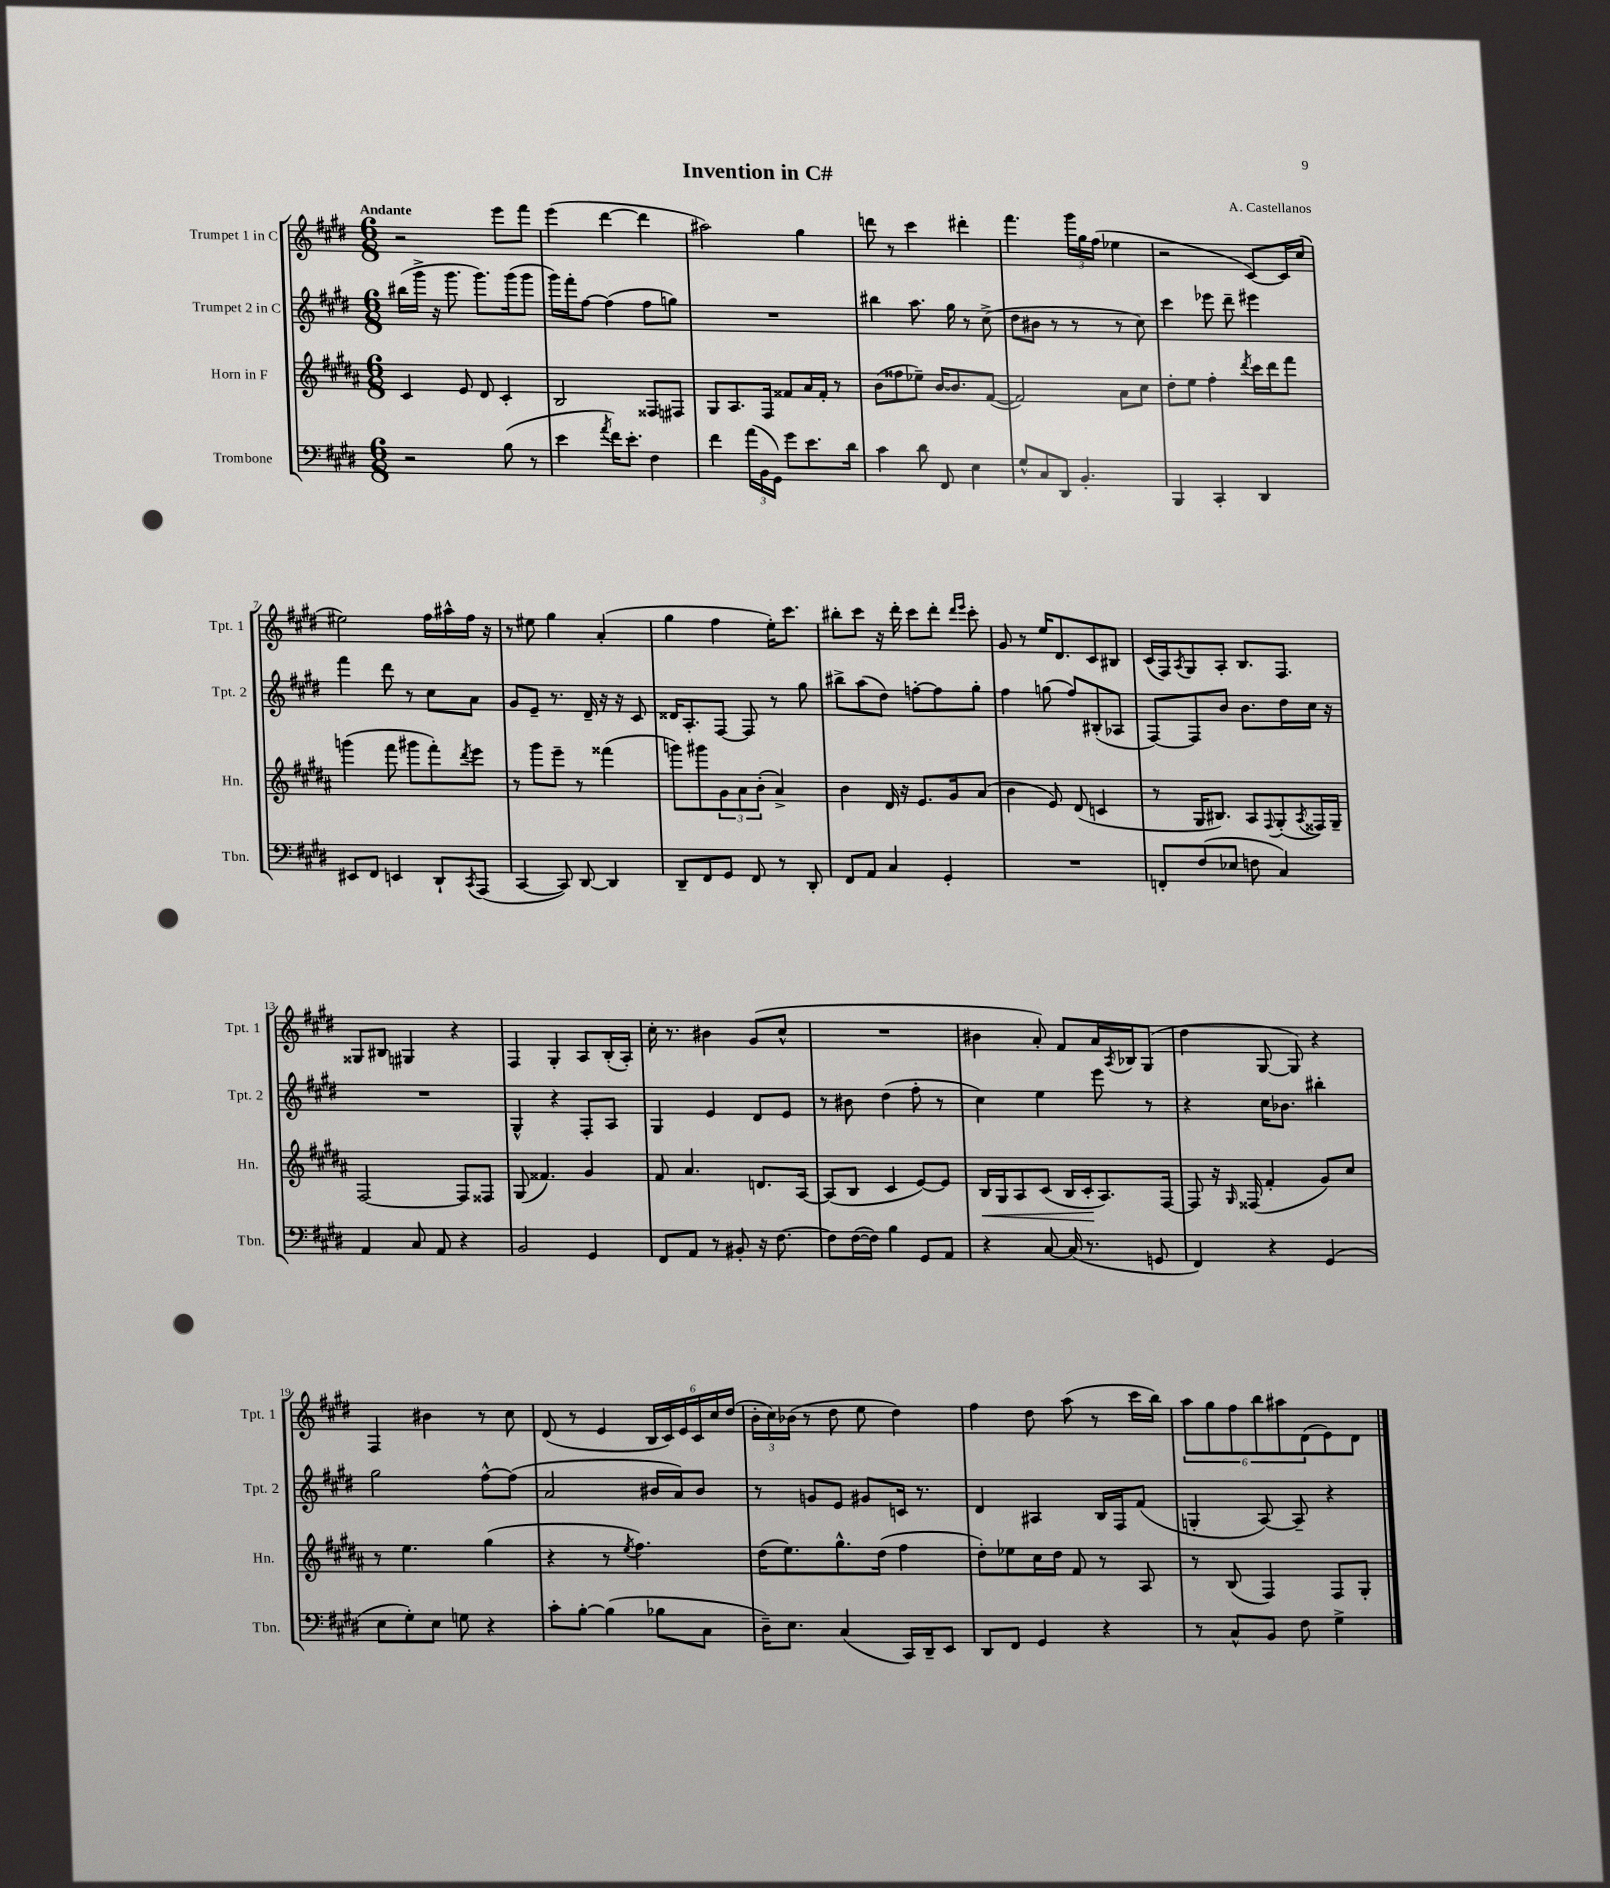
\header { title = "Invention in C#" composer = "A. Castellanos" }
<<
\new StaffGroup <<
\new Staff = "s0" \with { instrumentName = "Trumpet 1 in C" shortInstrumentName = "Tpt. 1" } {
    \clef treble \key e \major \numericTimeSignature \time 6/8 \tempo "Andante"
    r2 e'''8 fis'''8 |
    e'''4( dis'''4~ dis'''4 |
    ais''2) gis''4 |
    d'''8 r8 cis'''4 dis'''4-. |
    fis'''4. \tuplet 3/2 { gis'''16 gis''16 fis''16( } ees''4 |
    r2 cis'8~) cis'16 cis''16( |
    eis''2) fis''16 ais''16-^ fis''16 r16 |
    r8 eis''8 gis''4 a'4-.( |
    gis''4 fis''4 e''16-.) cis'''8. |
    bis''8-. cis'''8 r16 dis'''16-. cis'''8 dis'''8-. \grace { dis'''16 e'''16 } cis'''8-. |
    gis'8 r8 e''16 dis'8. cis'8 bis8 |
    cis'16( fis16) \acciaccatura { a8 } gis8 a8-. b8. fis8. |
    gisis8 bis8 gis4 r4 |
    fis4 gis4-. a8 b16-.( a16-.) |
    cis''16-. r8. bis'4 gis'8( cis''8-^ |
    R2. |
    bis'4 a'8-.) fis'8 a'16 \acciaccatura { a8 } bes16 gis8( |
    dis''4 gis8~ gis8) r4 |
    fis4 bis'4 r8 cis''8 |
    dis'8( r8 e'4 \tuplet 6/4 { b16 cis'16) e'16 cis'16 cis''16 dis''16( } |
    \tuplet 3/2 { b'16-. cis''16) bes'16( } r8 dis''8 e''8 dis''4) |
    fis''4 dis''8 a''8( r8 cis'''16 b''16) |
    \tuplet 6/4 { a''8 gis''8 fis''8 b''8 ais''8 dis'8( } e'8) dis'8 \bar "|." |
}
\new Staff = "s1" \with { instrumentName = "Trumpet 2 in C" shortInstrumentName = "Tpt. 2" } {
    \clef treble \key e \major \numericTimeSignature \time 6/8
    bis''16( gis'''16-> r16 gis'''8. gis'''8.) gis'''16( gis'''8 |
    gis'''16) fis'''16-. fis''8~ fis''4( fis''8 g''8) |
    R2. |
    bis''4 a''8. gis''16 r8 cis''8->( |
    dis''8 bis'8 r8 r8 r8 cis''8) |
    cis'''4 ees'''8 dis'''8-- eis'''4 |
    fis'''4 dis'''8 r8 cis''8 a'8 |
    gis'8 e'8-- r8. dis'16-- r16 r16 cis'8 |
    disis'16 a8.-. fis8~ fis8 r8 gis''8 |
    bis''8-> a''8( dis''8) f''8~-. f''8 gis''8-. |
    fis''4 g''8( fis''8) bis8-.( aes8 |
    fis8~) fis8 b'8 b'8. dis''16 cis''16 r16 |
    R2. |
    gis4-^ r4 fis8-. a8 |
    gis4 e'4 dis'8 e'8 |
    r8 bis'8 dis''4( fis''8-. r8 |
    cis''4) e''4 e'''8 r8 |
    r4 cis''16 bes'8. bis''4-. |
    gis''2 fis''8~-^ fis''8( |
    a'2 bis'16 a'16) bis'8 |
    r8 g'8 e'8 gis'8 c'16 r8. |
    dis'4 ais4 b16 fis16 fis'8( |
    g4-. a8~) a8-- r4 \bar "|." |
}
\new Staff = "s2" \with { instrumentName = "Horn in F" shortInstrumentName = "Hn." } {
    \clef treble \key b \major \numericTimeSignature \time 6/8
    cis'4 e'8 dis'8 cis'4-. |
    b2 fisis8 fis8 |
    gis8 ais8. fis16 fisis'8 ais'16 fisis'16-. r8 |
    b'8( fisis''8 ees''8--) b'16~ b'8. fis'8~( |
    fis'2) ais'8 cis''8 |
    dis''8-. e''8 fis''4-. \acciaccatura { dis'''8 } cis'''16 dis'''16 fis'''8 |
    g'''4( fis'''8 gis'''8 fis'''8-.) \acciaccatura { dis'''8 } e'''8 |
    r8 gis'''8 e'''8-- r8 fisis'''4( |
    g'''8) gis'''8 \tuplet 3/2 { gis'8 ais'8 b'8-.( } ais'4->) |
    b'4 dis'16 r16 e'8. gis'16 ais'8( |
    b'4 e'8) dis'8( c'4 |
    r8 gis16 bis8.) ais8 \appoggiatura { fis8 } gis8-.( \acciaccatura { ais8 } fisis16) gis16-- |
    fis2~ fis8 fisis8 |
    gis8( fisis'4.) gis'4 |
    fis'8 ais'4. d'8. ais16~ |
    ais8( b8 cis'4 e'8~) e'8 |
    b16\< gis16 ais8 cis'8( b16 cis'16-.\! ais8.) fis16~ |
    fis8 r16 \grace { gis16 } fisis16( fis'4-. gis'8) cis''8 |
    r8 e''4. gis''4( |
    r4 r8 \acciaccatura { e''8 } fis''4.) |
    dis''16( e''8.) gis''8.-^ dis''16( fis''4 |
    dis''8-.) ees''8 cis''16 dis''16 fis'8 r8 ais8 |
    r8 b8( fis4) fis8 gis8-. \bar "|." |
}
\new Staff = "s3" \with { instrumentName = "Trombone" shortInstrumentName = "Tbn." } {
    \clef bass \key e \major \numericTimeSignature \time 6/8
    r2 b8( r8 |
    e'4 \acciaccatura { a'8 } fis'16) e'8.-. fis4 |
    fis'4 \tuplet 3/2 { a'16( b,16 gis,16) } gis'8 e'8. dis'16 |
    cis'4 dis'8 fis,8 e4 |
    gis8-^ cis8 dis,8 b,4.-. |
    b,,4 cis,4-. dis,4 |
    eis,8 fis,8 e,4 dis,8-! \acciaccatura { cis,8 } a,,8( |
    cis,4~ cis,8) dis,8~ dis,4 |
    dis,8-- fis,8 gis,8 fis,8 r8 dis,8-. |
    fis,8 a,8 cis4 gis,4-. |
    R2. |
    f,8-. fis8( ees8 f8 cis4) |
    a,4 cis8 a,8 r4 |
    b,2 gis,4 |
    fis,8 a,8 r8 bis,8-. r16 fis8.~ |
    fis8 fis16~( fis16) b4 gis,8 a,8 |
    r4 cis8~ cis16( r8. g,8 |
    fis,4) r4 gis,4( |
    e8 gis8-.) e8 g8 r4 |
    cis'8-. b8~-. b4( bes8 cis8 |
    dis16--) e8. cis4( cis,16) dis,16-- e,8 |
    dis,8 fis,8 gis,4 r4 |
    r8 cis8-^ b,8 fis8 gis4-> \bar "|." |
}
>>
>>
